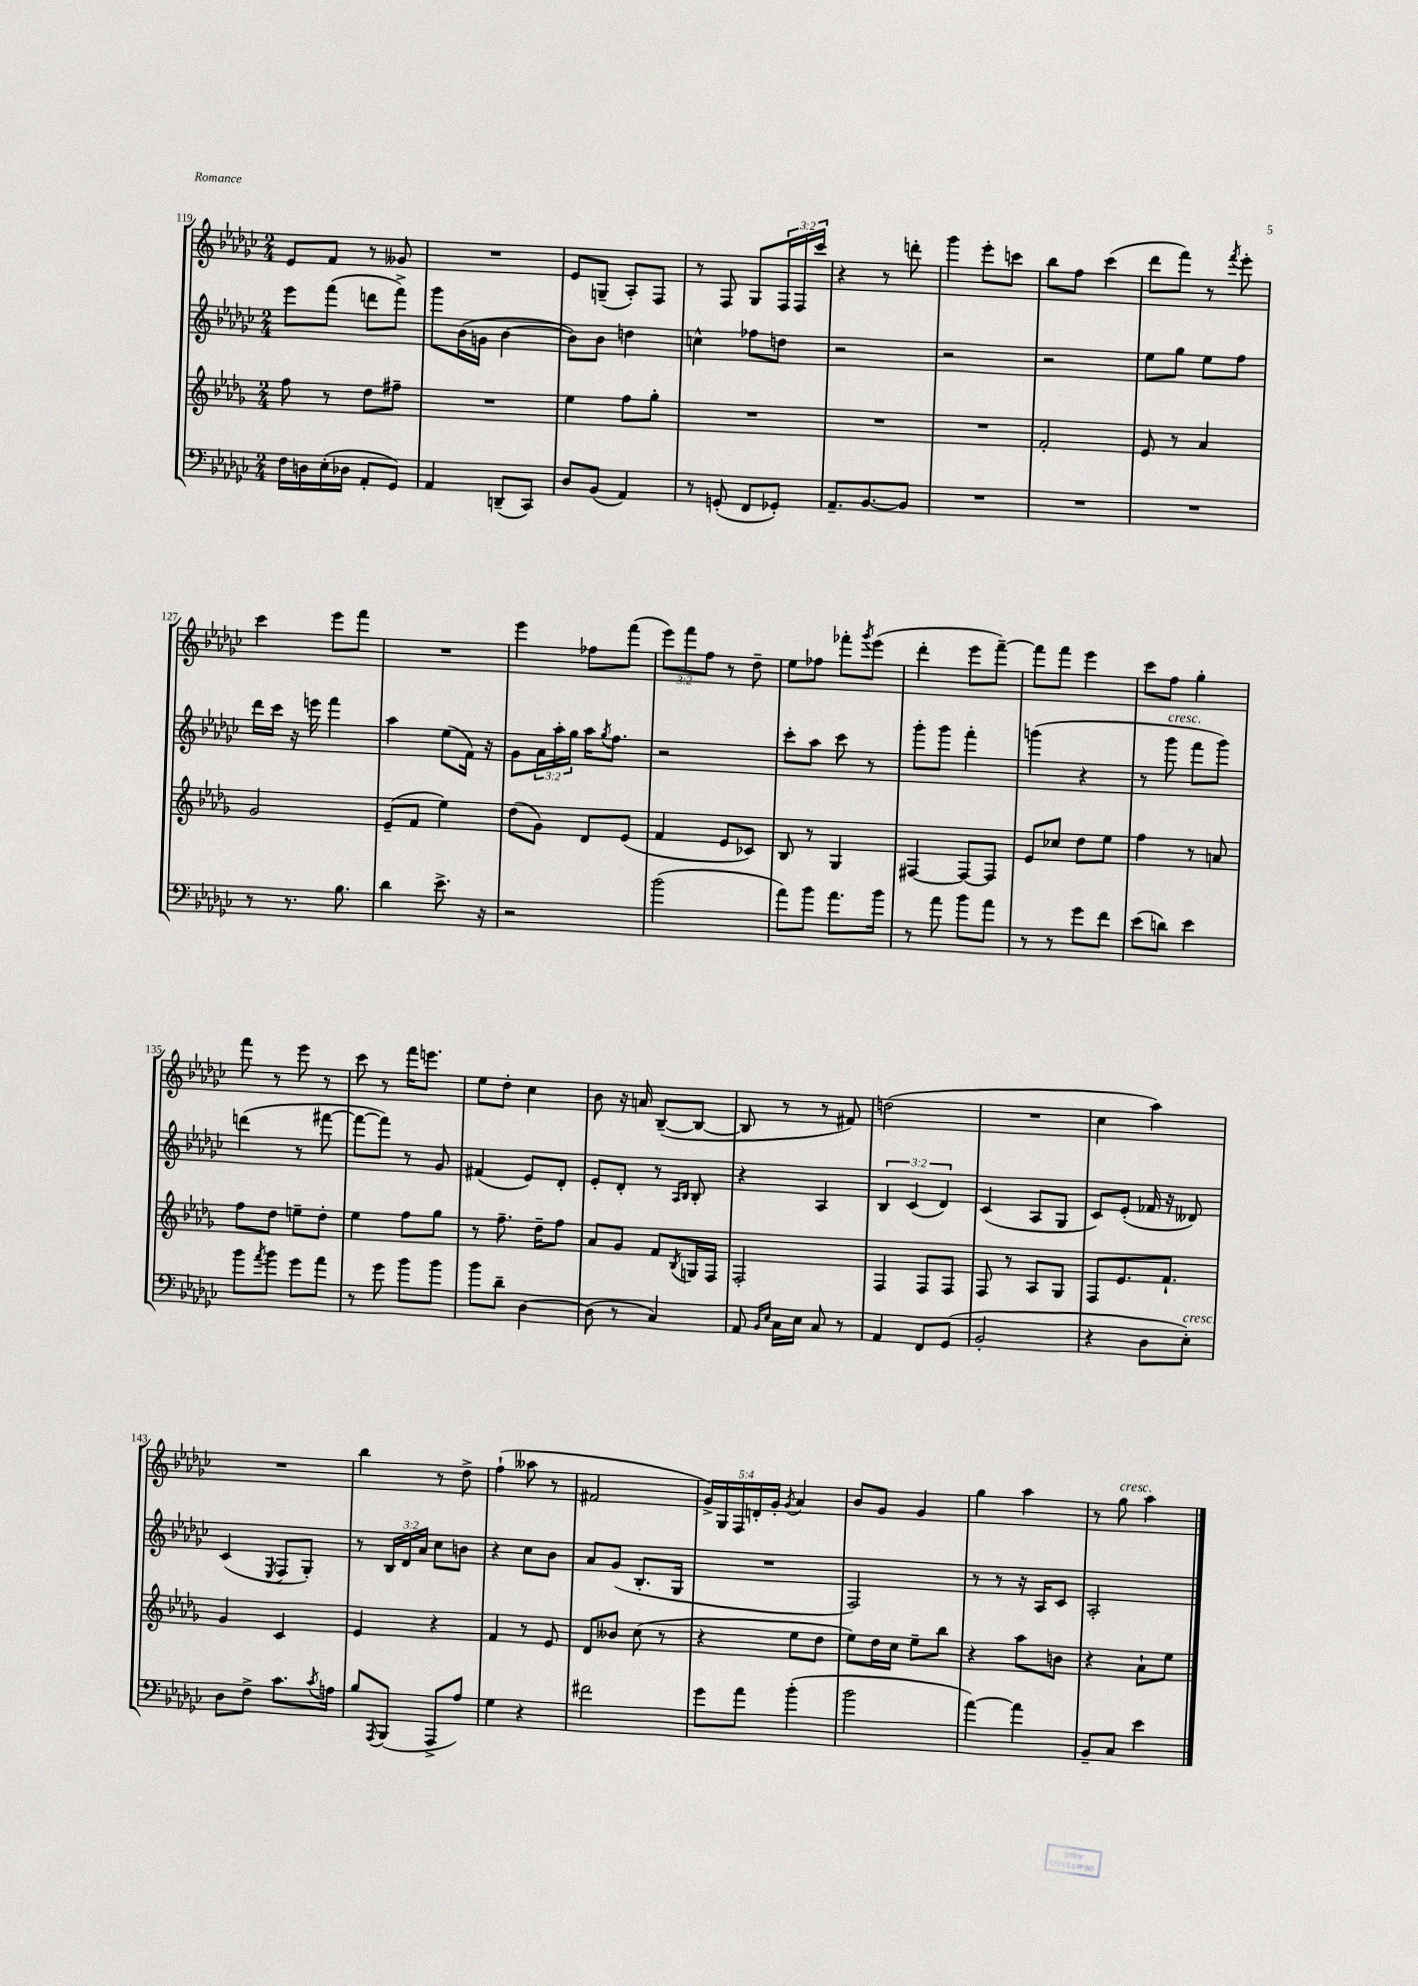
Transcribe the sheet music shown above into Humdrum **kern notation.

**kern	**kern	**kern	**kern
*part4	*part3	*part2	*part1
*staff4	*staff3	*staff2	*staff1
*clefF4	*clefG2	*clefG2	*clefG2
*k[b-e-a-d-g-c-]	*k[b-e-a-d-g-]	*k[b-e-a-d-g-c-]	*k[b-e-a-d-g-c-]
*M2/4	*M2/4	*M2/4	*M2/4
=119	=119	=119	=119
16F\LL	8ff\	8eee-\L	8e-/L
16Dn\	.	.	.
(16E-'\	8r	(8fff\J	8f/J
16D-X\JJ	.	.	.
8AA-'/L	8dd-\L	8dddn\L	8r
8GG-/J)	8ff#X~\J	8fff^\J)	8g--X/
=120	=120	=120	=120
4AA-/	2r	8ggg-\L	2r
.	.	(16b-\L	.
.	.	16gn\JJ	.
(8DDn~/L	.	[4b-\	.
8CC-/J)	.	.	.
=121	=121	=121	=121
8D-/L	4ee-\	8b-\L])	8e-/L
(8BB-/J	.	8b-\J	(8Gn~/J
4AA-/)	8ff\L	4ddn\	8A-'/L)
.	8gg-'\J	.	8F/J
=122	=122	=122	=122
8r	2r	4ccn^^\	8r
(8GGn'/	.	.	8F/
8FF/L	.	8ff-X\L	8G-/L
8GG-X'/J)	.	8ddn\J	24F/L
.	.	.	24F/
.	.	.	24ccc-/JJ
=123	=123	=123	=123
8.AA-~/L	2r	2r	4r
[8.BB-/	.	.	.
.	.	.	8r
8BB-/J]	.	.	8dddn'\
=124	=124	=124	=124
2r	2r	2r	4ggg-\
.	.	.	8eee-'\L
.	.	.	8cccn\J
=125	=125	=125	=125
2r	2f'/	2r	8bb-\L
.	.	.	8ff\J
.	.	.	(4ccc-\
=126	=126	=126	=126
2r	8e-/	8ee-\L	8ddd-\L
.	8r	8gg-\J	8fff\J)
.	4a-/	8ee-\L	8r
.	.	.	8qfff/
.	.	8ff\J	8eee-'\
!!LO:LB:g=z
=127	=127	=127	=127
8r	2g-/	16ddd-\LL	4ccc-\
.	.	16ccc-\JJ	.
8.r	.	16r	.
.	.	16eeen\	.
.	.	4fff\	8eee-\L
8.B-\	.	.	.
.	.	.	8fff\J
=128	=128	=128	=128
4d-\	(8e-~/L	4aa-\	2r
.	8f/J	.	.
8.e-^\	4ee-\)	(8ee-\L	.
.	.	16f\Jk)	.
16r	.	16r	.
=129	=129	=129	=129
2r	(8dd-\L	8g-\L	4eee-\
.	8g-\J)	24a-\L	.
.	.	24aa-'\	.
.	.	24gg-\JJ	.
.	8d-/L	16aa-\KL	8ff-X\L
.	.	8qgg-/	.
.	.	8.ff\J	.
.	(8e-/J	.	(8fff\J
=130	=130	=130	=130
(2b-\	4f/	2r	12eee-\L)
.	.	.	12fff\
.	.	.	12ff\J
.	8e-/L	.	8r
.	8c-X/J)	.	8dd-~\
=131	=131	=131	=131
8a-\L)	8B-/	8ccc-'\L	8ee-\L
8b-\J	8r	8aa-\J	8ff-X\J
8.a-\L	4G-/	8ccc-\	8fff-X'\L
.	.	.	8qggg-/
.	.	8r	(8eee-\J
16b-\Jk	.	.	.
=132	=132	=132	=132
8r	[4F#X/	8ggg-'\L	4ddd-'\
8a-\	.	8ggg-\J	.
8b-\L	8F#/L_	4fff'\	8eee-\L
8a-\J	8F#/J]	.	[8fff~\J)
=133	=133	=133	=133
8r	8e-/L	(4gggn\	8fff\L]
8r	8cc-X/J	.	8fff\J
8g-\L	8dd-\L	4r	4eee-\
8f\J	8ee-\J	.	.
=134	=134	=134	=134
(8e-\L	4ff\	8r	8ccc-\L
!	!	!LO:TX:a:i:t=cresc.	!
8dn\J)	.	8ggg-\	8ff\J
4e-\	8r	8fff\L	4gg-'\
.	8an/	8ggg-\J)	.
!!LO:LB:g=z
=135	=135	=135	=135
8b-\L	8ff\L	(4dddn\	8fff\
8qa-/	.	.	.
8b-\J	8dd-\J	.	8r
8g-\L	8een~\L	8r	8eee-\
8a-\J	8dd-'\J	[8fff#X\	8r
=136	=136	=136	=136
8r	4ee-\	8fff#\L_	8ccc-\
8g-\	.	8fff#\J])	8r
8b-\L	8ff\L	8r	16fff\KL
.	.	.	8.eeen\J
8b-\J	8gg-\J	8g-/	.
=137	=137	=137	=137
8b-\L	8r	(4f#X/	8ee-\L
8d-~\J	8.ff~\	.	8dd-'\J
[4D-\	.	8e-/L)	4cc-\
.	16dd-~\KL	.	.
.	8ff\J	8d-'/J	.
=138	=138	=138	=138
(8D-\]	8a-/L	8e-'/L	8b-\
8r	8g-/J	8d-'/J	16r
.	.	.	16an/
4C-/)	8f/L	8r	([8B-~/L
.	.	16qqA-/LL	.
.	8qB-/	16qqB-/JJ	.
.	16Gn/L	8B-'/	8B-/J_
.	16F/JJ	.	.
=139	=139	=139	=139
8AA-/	2F'/	4r	8B-/]
16qqBB-/LL	.	.	.
16qqE-/JJ	.	.	.
16C-\LL	.	.	8r
16E-\JJ	.	.	.
8C-/	.	4A-/	8r
8r	.	.	8f#X/)
=140	=140	=140	=140
4AA-/	4F/	6B-/	(2ddn\
.	.	(6c-/	.
8FF/L	8F/L	.	.
.	.	6d-/)	.
(8GG-/J	8F/J	.	.
=141	=141	=141	=141
2BB-'/	8F/	(4c-/	2r
.	8r	.	.
.	8A-/L	8A-/L	.
.	8G-/J	8G-/J	.
=142	=142	=142	=142
4r	8F/L	8c-/L)	4cc-\
.	8.e-/	(8e-'/J	.
8D-\L	.	16f-X/	4aa-\)
.	8.f`/J	16r	.
!LO:TX:a:i:t=cresc.	!	!	!
8E-'\J)	.	8d--X/)	.
!!LO:LB:g=z
=143	=143	=143	=143
8D-\L	4g-/	(4c-/	2r
8F^\J	.	.	.
.	.	8qE-/	.
8.c-\L	4c/	8F/L	.
.	.	8G-'/J)	.
8qc-/	.	.	.
16An\Jk	.	.	.
=144	=144	=144	=144
8B-/L	4e-/	8r	4bb-\
8qAAA-/	.	.	.
(8BBB-/J	.	24B-/LL	.
.	.	24d-/	.
.	.	24a-/JJ	.
8AAA-^/L	4r	8cc-\L	8r
8A-/J)	.	8bn\J	8dd-^\
=145	=145	=145	=145
4G-\	4f/	4r	(4ff`\
4r	8r	8cc-\L	8aa--X\
.	8e-/	8b-\J	8r
=146	=146	=146	=146
2f#X\	8d-/L	8a-/L	2f#X/
.	8b--X/J	(8g-/J	.
.	(8cc\	8.B-'/L	.
.	8r	.	.
.	.	16G-/Jk	.
=147	=147	=147	=147
8g-\L	4r	2r	20g-^/LL)
.	.	.	20G-/
.	.	.	20F/
8a-\J	.	.	.
.	.	.	20dn'/
.	.	.	20g-'/JJ
.	.	.	8qg-/
(4b-'\	8ee-\L	.	4a-/
.	8dd-\J	.	.
=148	=148	=148	=148
2b-\	8ee-\L)	2F/)	8b-/L
.	16dd-\L	.	8g-/J
.	16cc\JJ	.	.
.	8ee-~\L	.	4g-/
.	8bb-\J	.	.
=149	=149	=149	=149
[4a-\)	4r	8r	4gg-\
.	.	8r	.
4a-\]	8aa-\L	16r	4aa-\
.	.	16A-/KL	.
.	8bn\J	8c-/J	.
=150	=150	=150	=150
8BB-~/L	4r	2A-'/	8r
!	!	!	!LO:TX:a:i:t=cresc.
8C-/J	.	.	8gg-\
4e-\	8a-`\L	.	4aa-\
.	8ee-\J	.	.
==	==	==	==
*-	*-	*-	*-
